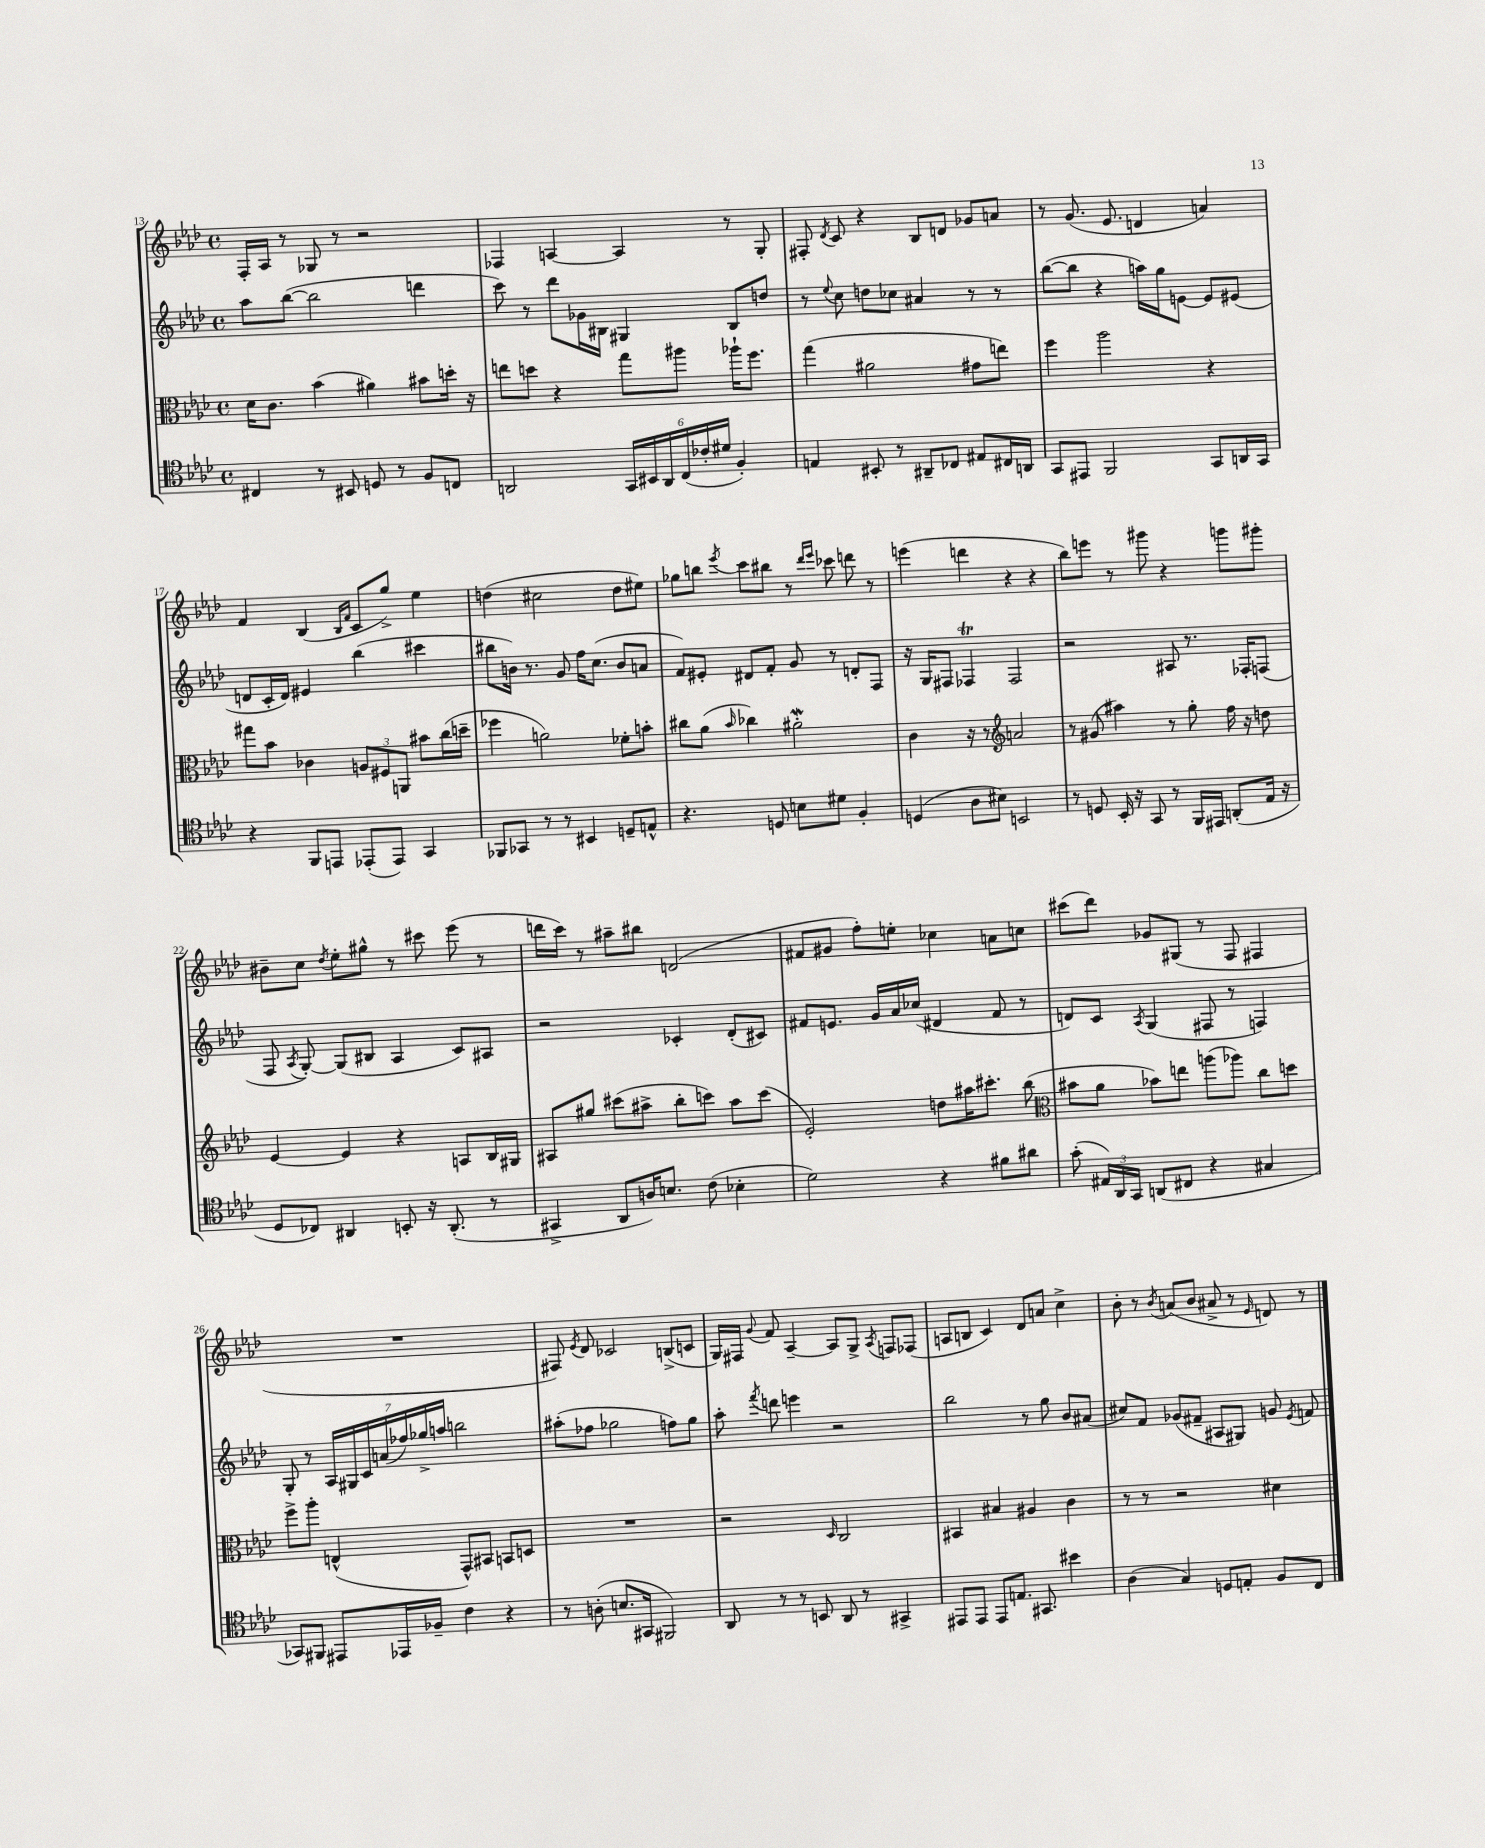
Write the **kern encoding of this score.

**kern	**kern	**kern	**kern
*part4	*part3	*part2	*part1
*staff4	*staff3	*staff2	*staff1
*clefC4	*clefC3	*clefG2	*clefG2
*k[b-e-a-d-]	*k[b-e-a-d-]	*k[b-e-a-d-]	*k[b-e-a-d-]
*M4/4	*M4/4	*M4/4	*M4/4
*met(c)	*met(c)	*met(c)	*met(c)
=13	=13	=13	=13
4C#X/	16d-\KL	8aa-\L	16F'/LL
.	8.c\J	.	16A-/JJ
.	.	([8bb-\J	8r
8r	(4b-\	2bb-\]	8G-X/
8BB#X/	.	.	8r
8Dn/	4a#X\)	.	2r
8r	.	.	.
8F/L	8b#X\L	4dddn\	.
8Cn/J	16ddn'\Jk	.	.
.	16r	.	.
=14	=14	=14	=14
2AAn/	8een\L	8ccc\)	4F-X/
.	8ddn\J	8r	.
.	4r	8ddd-\L	[4An/
.	.	16g-X\L	.
.	.	16B#X\JJ	.
24GG/LL	8gg\L	4G#X/	4A/]
24BB#X/	.	.	.
24AA/	.	.	.
(24C/	8aa#X\J	.	.
24c-X'/	.	.	.
24d#X/JJ	.	.	.
4F'/)	16aa-X`\KL	8B#/L	8r
.	8.ff\J	.	.
.	.	8ddn/J	8G'/
=15	=15	=15	=15
4En/	(4gg\	8r	8F#X'/
.	.	8qqee-/	8qd-/
.	.	8cc\	8c/
8BB#X'/	2a#X\	8ddn\L	4r
8r	.	8cc-X\J	.
8AA#X~/L	.	4a#X/	8B-/L
8C-X/J	.	.	8dn/J
8E#X/L	8g#X\L	8r	8g-X/L
16C#X/L	8een\J)	8r	8an/J
16AAn/JJ	.	.	.
=16	=16	=16	=16
8GG/L	4ff\	([8bb-\L	8r
8EE#X/J	.	8bb-\J]	(8.g/
2FF/	2aa-\	4r	.
.	.	.	8.e-/
.	.	16aan\LL)	4dn/
.	.	16gg\J	.
.	.	[8en\J	.
8GG/L	4r	8e/L]	4an/)
16AAn/L	.	(8e#X/J	.
16GG/JJ	.	.	.
!!LO:LB:g=z
=17	=17	=17	=17
4r	8gg#X\L	8dn/L	4f/
.	8b-\J	16c'/L	.
.	.	16d/JJ)	.
8FF/L	4c-X\	4e#X/	(4B-/
8EEn/J	.	.	.
.	.	.	16qqB-/LL
.	.	.	16qqf/JJ
(8EE-X'/L	12An/L	(4bb-\	8c/L
.	12F#X/	.	.
8EE-/J)	.	.	8gg^/J)
.	12AAn/J	.	.
4GG/	8b#X\L	4ccc#X\	4ee-\
.	(16cc\L	.	.
.	16ddn~\JJ	.	.
=18	=18	=18	=18
8FF-X/L	4ff-X\	8bb#X\L	(4ddn\
8GG-X/J	.	16bn\Jk)	.
.	.	8.r	.
8r	2an\)	.	2cc#X\
8r	.	8g/	.
4BB#X/	.	16ff\KL	.
.	.	(8.cc\J	.
8Dn~/L	8f-X'\L	8b/L	8dd\L
8En^^/J	8bn'\J	8an/J	8ee#X\J)
=19	=19	=19	=19
4.r	8cc#X\L	8f/L)	8gg-X\L
.	(8a-\J	8e#X'/J	8bbn\J
.	16qqb-/	.	8qeee-/
.	4cc-X\)	8d#X/L	8ccc\L
8Dn/	.	8f'/J	8bb#X\J
8Bn\L	2a#XW'\	8g/	8r
.	.	.	16qqddd-/LL
.	.	.	16qqeee-/JJ
8d#X\J	.	8r	8ccc-X\
4F'/	.	8dn'/L	8dddn\
.	.	8F/J	8r
=20	=20	=20	=20
(4Dn/	4c\	16r	(4eeen\
.	.	16G/KL	.
.	.	8F#X/J	.
8A-\L	16r	4F-XT/	4dddn\
.	8.r	.	.
8B#X\J)	.	.	.
*	*clefG2	*	*
2BBn/	2an/	2F-/	4r
.	.	.	4r
=21	=21	=21	=21
8r	8r	2r	8bb-\L)
8Dn/	(8g#X/	.	8eeen\J
16BB-'/	4aa#X\)	.	8r
16r	.	.	.
8GG/	.	.	8ggg#X\
8r	8r	8A#X/	4r
16FF/LL	8gg'\	8.r	.
16EE#X/JJ	.	.	.
(8AAn'/L	16ff\	.	8gggn\L
.	16r	16F-X'/KL	.
16E-/Jk	8ddn\	(8Fn/J	8ggg#X'\J
16r	.	.	.
!!LO:LB:g=z
=22	=22	=22	=22
8D-/L	[4e-/	8F/	8b#X~\L
.	.	8qA-/	.
8C-X/J)	.	[8G'/)	8cc\J
.	.	.	8qdd-/
4AA#X/	4e-/]	(8G/L]	8ee-'\L
.	.	8B#X/J	8gg#X^^\J
8BBn'/	4r	4A-/	8r
16r	.	.	8ccc#X\
(8.AA#'/	.	.	.
.	8An/L	8c/L)	(8eee-\
8r	16B-/L	8A#X/J	8r
.	16G#X/JJ	.	.
=23	=23	=23	=23
4GG#X^/	8A#X/L	2r	16dddn\LL
.	.	.	16ccc\JJ)
.	8gg#X/J	.	8r
8AA-/L	(8ccc#X\L	.	8aa#X~\L
16An/K)	8aa#X^\J	.	8bb#X\J
8.Bn/J	.	.	.
.	8bb-'\L	4c-X'/	(2dn/
(8c\	8cccn\J)	.	.
4B-X'\	8aa#\L	(8d-'/L	.
.	(8ccc\J	8c#X/J)	.
=24	=24	=24	=24
2d-\)	2e-'/)	8f#X/L	8f#X/L
.	.	8.en/J	8g#X/J
.	.	.	8ff'\L)
.	.	16g/LL	.
.	.	16a-/	8een'\J
.	.	(16cc-X/JJ	.
4r	8ddn\L	4d#X/	4cc-X\
.	16aa#X\K	.	.
.	8.ccc#X'\J	.	.
8f#X\L	.	8f#/	8an\L
8a#X\J	(8bb-\	8r	8ccn\J
=25	=25	=25	=25
*	*clefC3	*	*
(8g'\	8b#X\L	8dn/L)	(8ccc#X\L
24E#X/LL)	8a-\J	8c/J	8ddd-\J)
24AA-/	.	.	.
24GG/JJ	.	.	.
.	.	8qA-/	.
(8AAn/L	8b-X\L)	(4G/	8g-X/L
8C#X/J	8een\J	.	(8G#X/J
4r	(8aan\L	8F#X/	8r
.	8aa-X\J)	8r	8F/
4G#X/	8cc\L	4Fn/)	4F#X/
.	8ddn\J	.	.
!!LO:LB:g=z
=26	=26	=26	=26
8GG-X/L)	8ff^\L	8G'/	1r
8FF#X/J	8aa-'\J	8r	.
8EE#X/L	(4En^^/	28A-/LL	.
.	.	28G#X/	.
.	.	28c/	.
.	.	(28an/	.
16EE-X/L	.	.	.
.	.	28ff-X/)	.
.	.	28gg-X^/	.
16F-X~/JJ	.	.	.
.	.	28aan/JJ	.
4c\	8GG^^/L)	2bbn\	.
.	8BB#X/J	.	.
4r	8BBn/L	.	.
.	8Dn/J	.	.
=27	=27	=27	=27
8r	1r	(8aa#X'\L	8F#X/)
.	.	.	8qe-/
(8An'\	.	8ff-X\J	8d-/
8.Bn/L	.	2gg-X\	2c-X/
16GG#X/Jk	.	.	.
2FF#X/)	.	.	.
.	.	8ffn\L)	(8Bn^/L
.	.	8gg-\J	8cn/J
=28	=28	=28	=28
8AA-/	2r	8aa-'\	16G/LL)
.	.	.	16F#X/JJ
.	.	8qfff/	8qqg/
8r	.	8dddn\	8f/
8r	.	4eeen\	[4A-~/
8BBn/	.	.	.
.	16qqD-/	.	.
8AA-/	2C/	2r	8A-/L]
8r	.	.	8G^/J
.	.	.	8qA-/
4GG#X^/	.	.	8Fn/L
.	.	.	(8F-X/J
=29	=29	=29	=29
8EE#X/L	4BB#X/	2bb-\	8An/L
8EE#/J	.	.	8Bn/J
8EE#/L	4B#X/	.	4c/)
8.En/J	.	.	.
.	4A#X/	8r	8d-/L
8.GG#X/	.	.	.
.	.	8gg\	8an/J
4b#X\	4c\	8b-/L	4cc^\
.	.	(8a#X/J	.
=30	=30	=30	=30
(4A-\	8r	8cc#X/L)	8b-'\
.	8r	8f/J	8r
.	.	.	8qb-/
4G/)	2r	(8g-X/L	(8an/L
.	.	8f#X~/J	8b-/J
8Dn/L	.	8A#X/L	8a#X^/
8En'/J	.	8G#X/J)	8r
.	.	.	16qqe-/
8F/L	4d#X\	8gn/	8dn/)
.	.	8qe-/	.
8C/J	.	8fn/	8r
==	==	==	==
*-	*-	*-	*-
